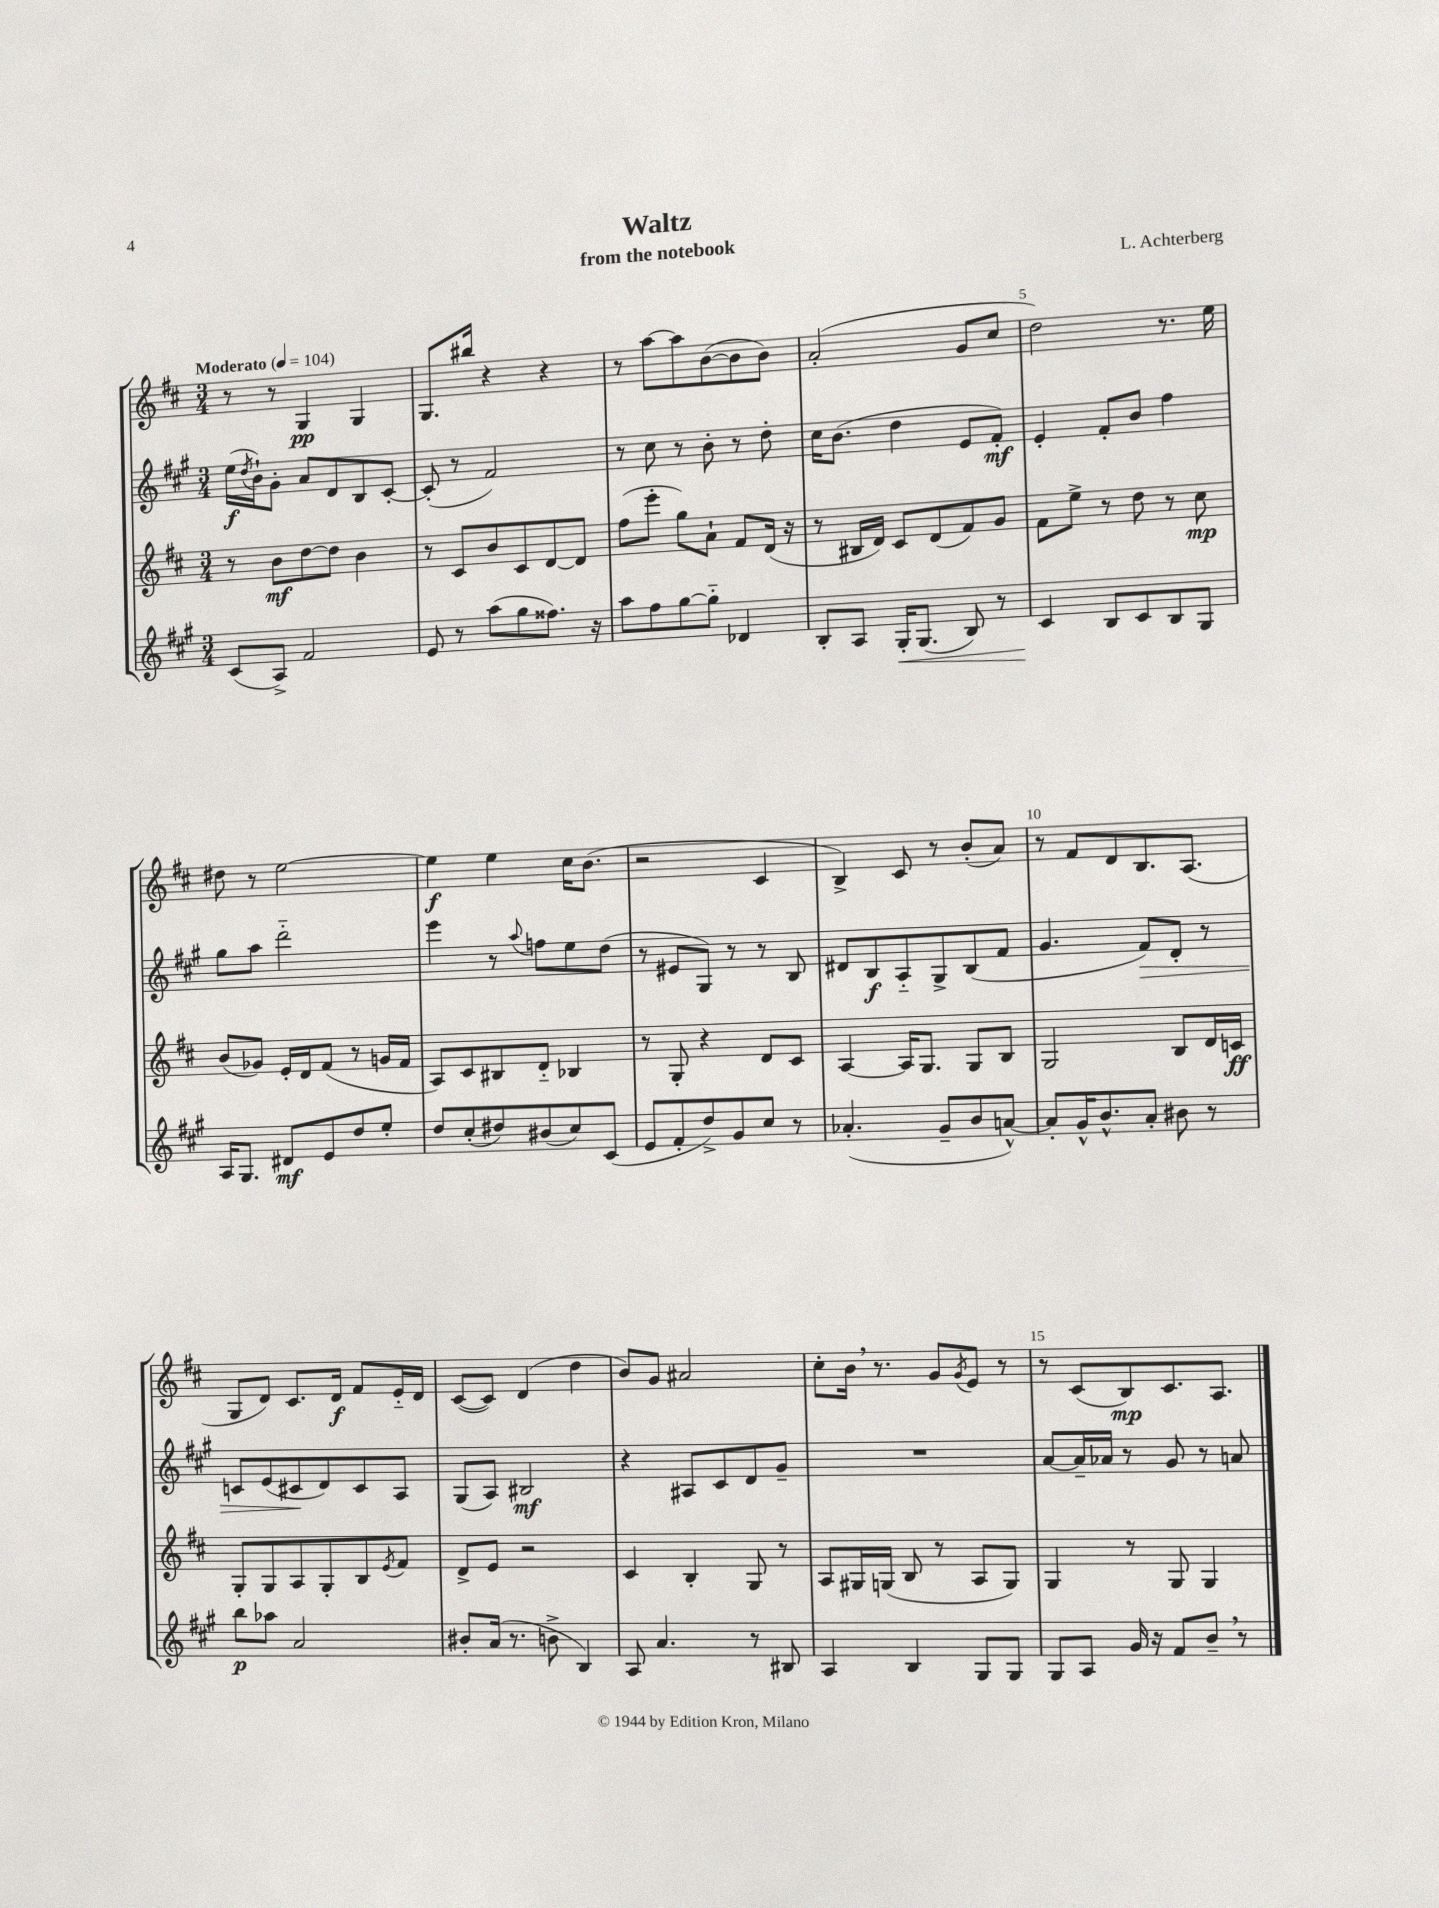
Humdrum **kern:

**kern	**dynam	**kern	**dynam	**kern	**dynam	**kern	**dynam
*part4	*part4	*part3	*part3	*part2	*part2	*part1	*part1
*staff4	*staff4	*staff3	*staff3	*staff2	*staff2	*staff1	*staff1
*clefG2	*	*clefG2	*	*clefG2	*	*clefG2	*
*k[f#c#g#]	*	*k[f#c#]	*	*k[f#c#g#]	*	*k[f#c#]	*
*M3/4	*	*M3/4	*	*M3/4	*	*M3/4	*
*MM104	*	*MM104	*	*MM104	*	*MM104	*
=1	=1	=1	=1	=1	=1	=1	=1
!	!	!	!	!	!	!LO:TX:a:B:t=Moderato	!
(8c#/L	.	8r	.	(16ee\LL	f	8r	.
.	.	.	.	8qdd/	.	.	.
.	.	.	.	16b`\J)	.	.	.
8A^/J)	.	8b\L	mf	8g#'\J	.	8r	.
2f#/	.	[8dd\	.	8a/L	.	4G/	pp
.	.	8dd\J]	.	8d/	.	.	.
.	.	4b\	.	8B/	.	4G/	.
.	.	.	.	[8c#'/J	.	.	.
=2	=2	=2	=2	=2	=2	=2	=2
8e/	.	8r	.	(8c#'/]	.	8.G/L	.
8r	.	8c#/L	.	8r	.	.	.
.	.	.	.	.	.	16bb#X/Jk	.
(8aa\L	.	8b/	.	2f#/)	.	4r	.
8gg#\	.	8c#/	.	.	.	.	.
8.ff##X\J)	.	[8d/	.	.	.	4r	.
.	.	8d/J]	.	.	.	.	.
16r	.	.	.	.	.	.	.
=3	=3	=3	=3	=3	=3	=3	=3
8aa\L	.	(8ff#\L	.	8r	.	8r	.
8ff#\	.	8eee'\J	.	8cc#\	.	[8aa\L	.
[8gg#\	.	8gg\L)	.	8r	.	8aa\]	.
8gg#\J]	.	8a`\J	.	8b'\	.	([8b\	.
4d-X/	.	8f#/L	.	8r	.	8b\]	.
.	.	(16d/Jk	.	8dd'\	.	8b\J)	.
.	.	16r	.	.	.	.	.
=4	=4	=4	=4	=4	=4	=4	=4
8B'/L	.	8r	.	16cc#\KL	.	(2a'/	.
.	.	.	.	(8.b\J	.	.	.
8A/J	.	16B#X/LL	.	.	.	.	.
.	.	16d/JJ)	.	.	.	.	.
!	!LO:HP:b	!	!	!	!	!	!
16G#'/KL	<	8c#/L	.	4dd\	.	.	.
(8.G#/J	.	.	.	.	.	.	.
.	.	(8d/	.	.	.	.	.
8B/)	.	8f#/)	.	8e/L	.	8g/L	.
8r	.	8g/J	.	8f#'/J)	mf	8cc#/J	.
=5	=5	=5	=5	=5	=5	=5	=5
4c#/	.	8f#\L	.	4e'/	.	2dd\)	.
.	.	8ee^\J	.	.	.	.	.
8B/L	[	8r	.	8f#'/L	.	.	.
8c#/	.	8dd\	.	8b/J	.	.	.
8B/	.	8r	.	4ff#\	.	8.r	.
8G#/J	.	8cc#\	mp	.	.	.	.
.	.	.	.	.	.	16ee\	.
!!LO:LB:g=z
=6	=6	=6	=6	=6	=6	=6	=6
16A/KL	.	(8b/L	.	8gg#\L	.	8dd#X\	.
8.G#/J	.	.	.	.	.	.	.
.	.	8g-X/J)	.	8aa\J	.	8r	.
8d#X/L	mf	16e'/LL	.	2ddd\	.	[2ee\	.
.	.	16d/J	.	.	.	.	.
8e/	.	(8f#/J	.	.	.	.	.
8dd/	.	8r	.	.	.	.	.
8ee'/J	.	16gn/LL	.	.	.	.	.
.	.	16f#/JJ	.	.	.	.	.
=7	=7	=7	=7	=7	=7	=7	=7
8dd/L	.	8A/L)	.	4eee\	.	4ee\]	f
(8cc#'/	.	8c#/	.	.	.	.	.
8dd#X/)	.	8B#X/	.	8r	.	4ee\	.
.	.	.	.	8qqaa/	.	.	.
(8b#X/	.	8d/J	.	8ffn\L	.	.	.
8cc#/)	.	4B-X/	.	8ee\	.	16cc#\KL	.
.	.	.	.	.	.	(8.b\J	.
(8c#/J	.	.	.	(8dd\J	.	.	.
=8	=8	=8	=8	=8	=8	=8	=8
8e/L	.	8r	.	8r	.	2r	.
8f#'/	.	8G'/	.	8e#X/L	.	.	.
8dd^/)	.	4r	.	8G#/J)	.	.	.
8g#/	.	.	.	8r	.	.	.
8cc#/J	.	8d/L	.	8r	.	4c#/	.
8r	.	8c#/J	.	8B/	.	.	.
=9	=9	=9	=9	=9	=9	=9	=9
(4.a-X'/	.	[4A/	.	8d#X/L	.	4B^/)	.
.	.	.	.	8B/	f	.	.
.	.	16A/KL]	.	8A/	.	8c#/	.
.	.	8.G/J	.	.	.	.	.
8g#~/L	.	.	.	8G#^/	.	8r	.
8b/	.	8G/L	.	(8B/	.	(8b'/L	.
[8an^^/J)	.	8B/J	.	8f#/J	.	8a/J)	.
=10	=10	=10	=10	=10	=10	=10	=10
8a'/L]	.	2G/	.	4.g#/	.	8r	.
16g#^^/K	.	.	.	.	.	8f#/L	.
8.b^^/	.	.	.	.	.	.	.
.	.	.	.	.	.	8d/	.
!	!	!	!	!	!LO:HP:b	!	!
8a'/J	.	.	.	8f#/L)	>	8.B/	.
8b#X\	.	8B/L	.	8d'/J	.	.	.
.	.	.	.	.	.	(8.A/J	.
8r	.	16d/L	.	8r	.	.	.
.	.	16cn/JJ	ff	.	.	.	.
!!LO:LB:g=z
=11	=11	=11	=11	=11	=11	=11	=11
8bb\L	p	8G'/L	.	8cn/L	.	8G/L	.
8aa-X\J	.	8G/	.	(8e/	.	8d/J)	.
2a/	.	8A/	.	8c#X/	.	8.c#/L	.
.	.	8G'/	.	8d/)	]	.	.
.	.	.	.	.	.	16d/Jk	f
.	.	8B/	.	8c#/	.	8f#/L	.
.	.	8qe/	.	.	.	.	.
.	.	8f#/J	.	8A/J	.	16e/L	.
.	.	.	.	.	.	16d/JJ	.
=12	=12	=12	=12	=12	=12	=12	=12
8b#X'/L	.	8d^/L	.	(8G#/L	.	([8c#/L	.
(16a/Jk	.	8e/J	.	8A/J)	.	8c#/J])	.
8.r	.	.	.	.	.	.	.
.	.	2r	.	2B#X/	mf	(4d/	.
8bn^\	.	.	.	.	.	.	.
4B/)	.	.	.	.	.	4dd\	.
=13	=13	=13	=13	=13	=13	=13	=13
8A/	.	4c#/	.	4r	.	8b/L)	.
4.a/	.	.	.	.	.	8g/J	.
.	.	4B'/	.	8A#X/L	.	2a#X/	.
.	.	.	.	8c#/	.	.	.
8r	.	8G/	.	8d/	.	.	.
8B#X/	.	8r	.	8g#~/J	.	.	.
=14	=14	=14	=14	=14	=14	=14	=14
4A/	.	8A/L	.	2.r	.	8cc#'\L	.
.	.	16G#X/L	.	.	.	16b,\Jk	.
.	.	(16Gn/JJ	.	.	.	8.r	.
4B/	.	8B/	.	.	.	.	.
.	.	8r	.	.	.	8g/L	.
.	.	.	.	.	.	8qg/	.
8G#/L	.	8A/L	.	.	.	8e/J	.
8G#/J	.	8G/J)	.	.	.	8r	.
=15	=15	=15	=15	=15	=15	=15	=15
8G#/L	.	4G/	.	[8a/L	.	8r	.
8A/J	.	.	.	16a~/L]	.	(8c#/L	.
.	.	.	.	16a-X/JJ	.	.	.
16g#/	.	8r	.	8r	.	8B/)	mp
16r	.	.	.	.	.	.	.
8f#/L	.	8G/	.	8g#/	.	8.c#/	.
8b~,/J	.	4G/	.	8r	.	.	.
.	.	.	.	.	.	8.A/J	.
8r	.	.	.	8an/	.	.	.
==	==	==	==	==	==	==	==
*-	*-	*-	*-	*-	*-	*-	*-
